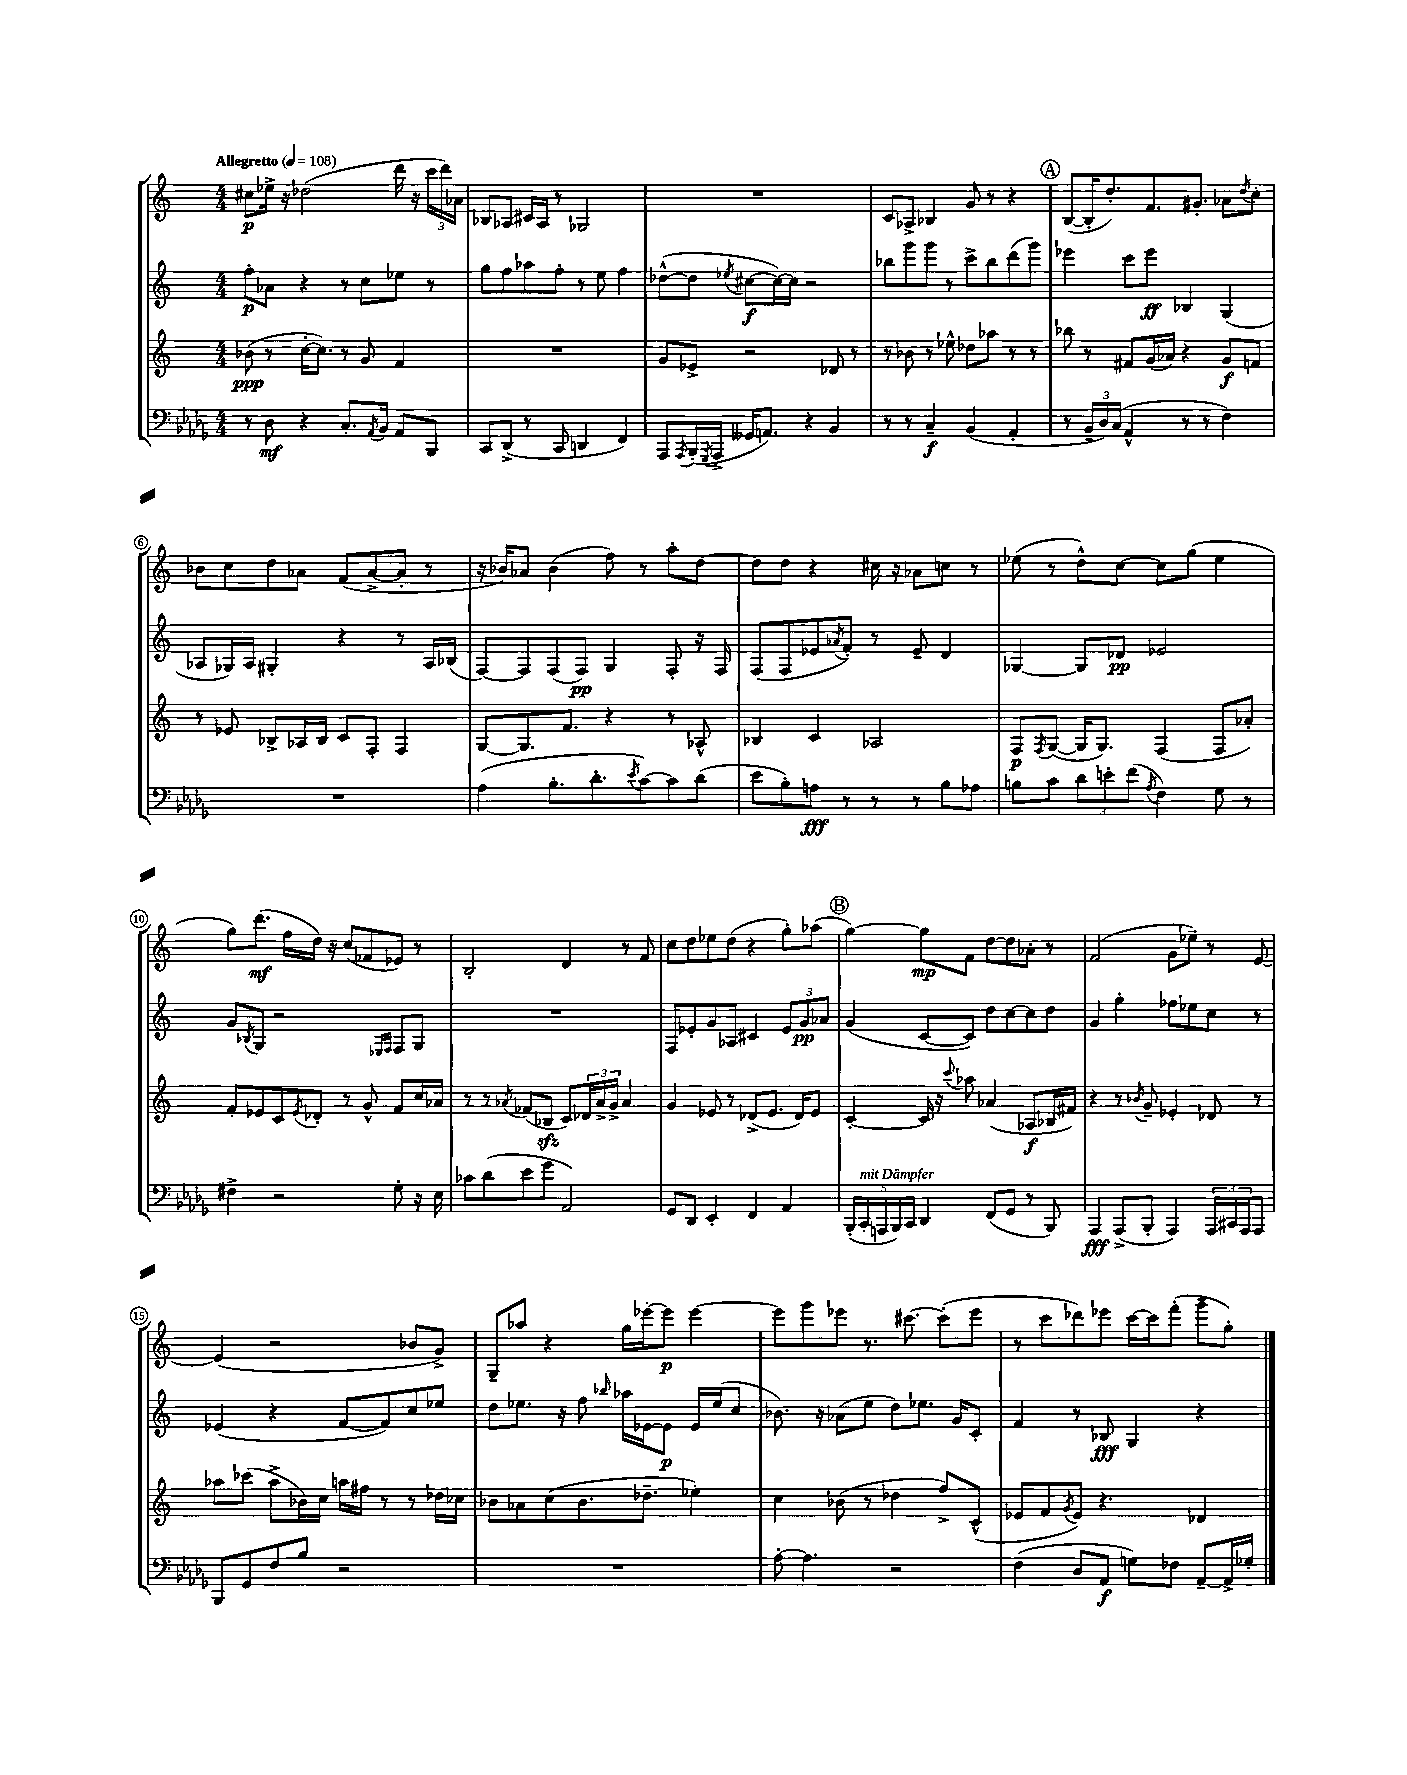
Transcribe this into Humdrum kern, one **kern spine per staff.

**kern	**kern	**kern	**kern
*staff4	*staff3	*staff2	*staff1
*clefF4	*clefG2	*clefG2	*clefG2
*k[b-e-a-d-g-]	*k[]	*k[]	*k[]
*M4/4	*M4/4	*M4/4	*M4/4
*MM108	*MM108	*MM108	*MM108
8r	(8b-	8ff'	8cc#
8D-	8r	8a-	16ee-^
.	.	.	16r
4r	[16cc'	4r	(2dd-
.	8.cc])	.	.
8.C'	8r	8r	.
.	8g	8cc	.
8qAA-	.	.	.
16BB-	.	.	.
8AA-	4f	8ee-	16ddd
.	.	.	16r
8BBB-	.	8r	24ccc
.	.	.	24ddd)
.	.	.	24a-
=	=	=	=
8CC	1r	8gg	8B-
(8DD-^	.	8ff	8A-
8r	.	8aa-	16c#
.	.	.	16A-
8CC	.	8ff'	8r
4DD	.	8r	2G-
.	.	8ee	.
4FF)	.	4ff	.
=	=	=	=
8AAA-	8g	([8dd-^^	1r
8qAAA-	.	.	.
(16BBB-'	8e-^	8dd-]	.
8qGGG-	.	.	.
16AAA-^	.	.	.
.	.	8qee-	.
16GG--	2r	[8cc#	.
8.AA)	.	.	.
.	.	16cc#_)	.
.	.	16cc#]	.
4r	.	2r	.
4BB-	8d-	.	.
.	8r	.	.
=	=	=	=
8r	8r	8bb-	8c
8r	8b-	8ggg	8A-^
4C~	8r	8ggg	4B-
.	8ee-^^	8r	.
(4BB-	8dd-	8ccc^	8g
.	8aa-	8bb-	8r
4AA-'	8r	(8ddd	4r
.	8r	8ggg)	.
=	=	=	=
8r	8bb-	4eee-	([8B
24BB-~	8r	.	16B']
24D-)	.	.	.
.	.	.	8.dd')
(24C	.	.	.
4AA-^^	8f#	8ccc	.
.	(16g	8eee-	8.f
.	16a-)	.	.
8r	4r	4B-	.
.	.	.	8.g#'
8r	.	.	.
4F)	8g	(4G	8a-
.	.	.	8qdd
.	8f	.	8cc'
=	=	=	=
1r	8r	8A-	8b-
.	8e-	16G-)	8cc
.	.	16A-	.
.	8B-^	4G#'	8dd
.	16A-	.	8a-
.	16B-	.	.
.	8c	4r	(8f
.	8F'	.	[8a-^
.	4F	8r	8a-']
.	.	16A-	8r
.	.	(16B-	.
=	=	=	=
(4A-	[8G	[8F)	16r
.	.	.	16b-)
.	8.G]	8F]	8a-
8.B-'	.	(8F	(4b-
.	8.f	.	.
.	.	8F)	.
8.d-'	.	.	.
.	4r	4G	8ff)
8qe-	.	.	.
[8c)	.	.	8r
8c]	8r	8F'	8aa'
(8d-	8A-^^	16r	[8dd
.	.	16F	.
=	=	=	=
8e-	4B-	(8F	8dd]
8B-')	.	8F	8dd
8A	4c	8e-	4r
.	.	8qa-	.
8r	.	8f')	.
8r	2A-	8r	16cc#
.	.	.	16r
8r	.	8e-~	8a-
8B-	.	4d	8cc
8A-	.	.	8r
=	=	=	=
8B	8F	[4G-	(8ee-
.	8qF	.	.
8c	([8G	.	8r
12d-	16G]	8G-]	8dd^^)
.	8.G)	.	.
12e'	.	.	.
.	.	8d-	[8cc
(12f	.	.	.
8qA-	.	.	.
4F)	(4F	2e-	8cc]
.	.	.	(8gg
8G-	8F	.	4ee-
8r	8a-')	.	.
=	=	=	=
4F#^	8f'	8g	8gg)
.	.	8qB-	.
.	8e-	8G	(8.ddd
2r	8c	2r	.
.	.	.	16ff
.	8qe-	.	.
.	8d-'	.	16dd)
.	.	.	16r
.	8r	.	(8cc
.	8g^^	.	8f-
.	.	16qqE-	.
.	.	16qqF	.
8G-'	8f	8F	8e-)
16r	16cc	8G	8r
16E-	16a-	.	.
=	=	=	=
8c-	8r	1r	2B'
(8d-	8r	.	.
.	8qa-	.	.
8e-	(8f-	.	.
8g-	8B-	.	.
2AA-)	8c)	.	4d
.	24d-	.	.
.	24a-^	.	.
.	24g^	.	.
.	4a-	.	8r
.	.	.	8f
=	=	=	=
8GG-	4g	8F	8cc
8DD-	.	8e-'	8dd
4EE-'	8e-	8g	8ee-
.	8r	8A-	(8dd
4FF	(8d-^	4c#	4r
.	8.e-	.	.
4AA-	.	12e-	8gg')
.	16d-)	.	.
.	.	12g	.
.	8e-	.	(8aa-
.	.	12a-	.
=	=	=	=
(20BBB-'	[4c'	(4g	[4gg)
20CC'	.	.	.
20AAA	.	.	.
20BBB-)	.	.	.
20CC	.	.	.
4DD-	16c]	[8c	8gg]
.	16r	.	.
.	8qqccc	.	.
.	8aa-	8c])	8f
(8FF	(4a-	8dd	[8dd
8GG-	.	[8cc	8dd]
8r	8A-	8cc]	8a-'
8BBB-)	16B-	8dd	8r
.	16f#)	.	.
=	=	=	=
4AAA-	4r	4g	(2f
(8AAA-^	8r	4gg'	.
.	8qb-	.	.
8BBB-'	8g~	.	.
4AAA-)	4e-'	8ff-	8g
.	.	8ee-	8ee-~)
24AAA-	8d-	8cc	8r
24CC#	.	.	.
24AAA-	.	.	.
8AAA-	8r	8r	[8e
=	=	=	=
8BBB-	8aa-	(4e-	(4e]
8GG-	(8ccc-	.	.
8F	8aa-^	4r	2r
8B-	16b-)	.	.
.	16cc	.	.
2r	16aa	[8f	.
.	16ff#	.	.
.	8r	8f])	.
.	8r	8cc	8b-
.	16dd-	8ee-	8g^)
.	16cc-	.	.
=	=	=	=
1r	8b-	8dd	8G~
.	8a-	8.ee-	8aa-
.	(8cc	.	4r
.	.	16r	.
.	8.b-	8ff	.
.	.	16qqbb-	.
.	.	16aa-	16gg
.	8.dd-~	[16e-	[16eee-'
.	.	8e-]	8eee-]
.	4ee-')	16e-	[4eee-
.	.	(16ee-	.
.	.	8cc	.
=	=	=	=
[8A-'	4cc	8.b-)	8eee-]
4.A-]	.	.	8ggg
.	.	16r	.
.	(8b-	(8a-	8eee-
.	8r	8ee	8.r
2r	4dd-	8dd)	.
.	.	.	[8.ccc#
.	.	8.ee-	.
.	8ff^)	.	(8ccc#']
.	.	16g	.
.	(8c^^	8c'	8eee-
=	=	=	=
(4F	8e-	4f	8r
.	8f	.	8ccc
.	8qg	.	.
8D-	8e-)	8r	8ddd-)
8AA-	4.r	8B-	8eee-
8G)	.	4G	[16ccc
.	.	.	16ccc]
8F-	.	.	(8fff'
[8AA-~	4d-	4r	8ggg~
16AA-^]	.	.	8gg')
16G-'	.	.	.
==	==	==	==
*-	*-	*-	*-
